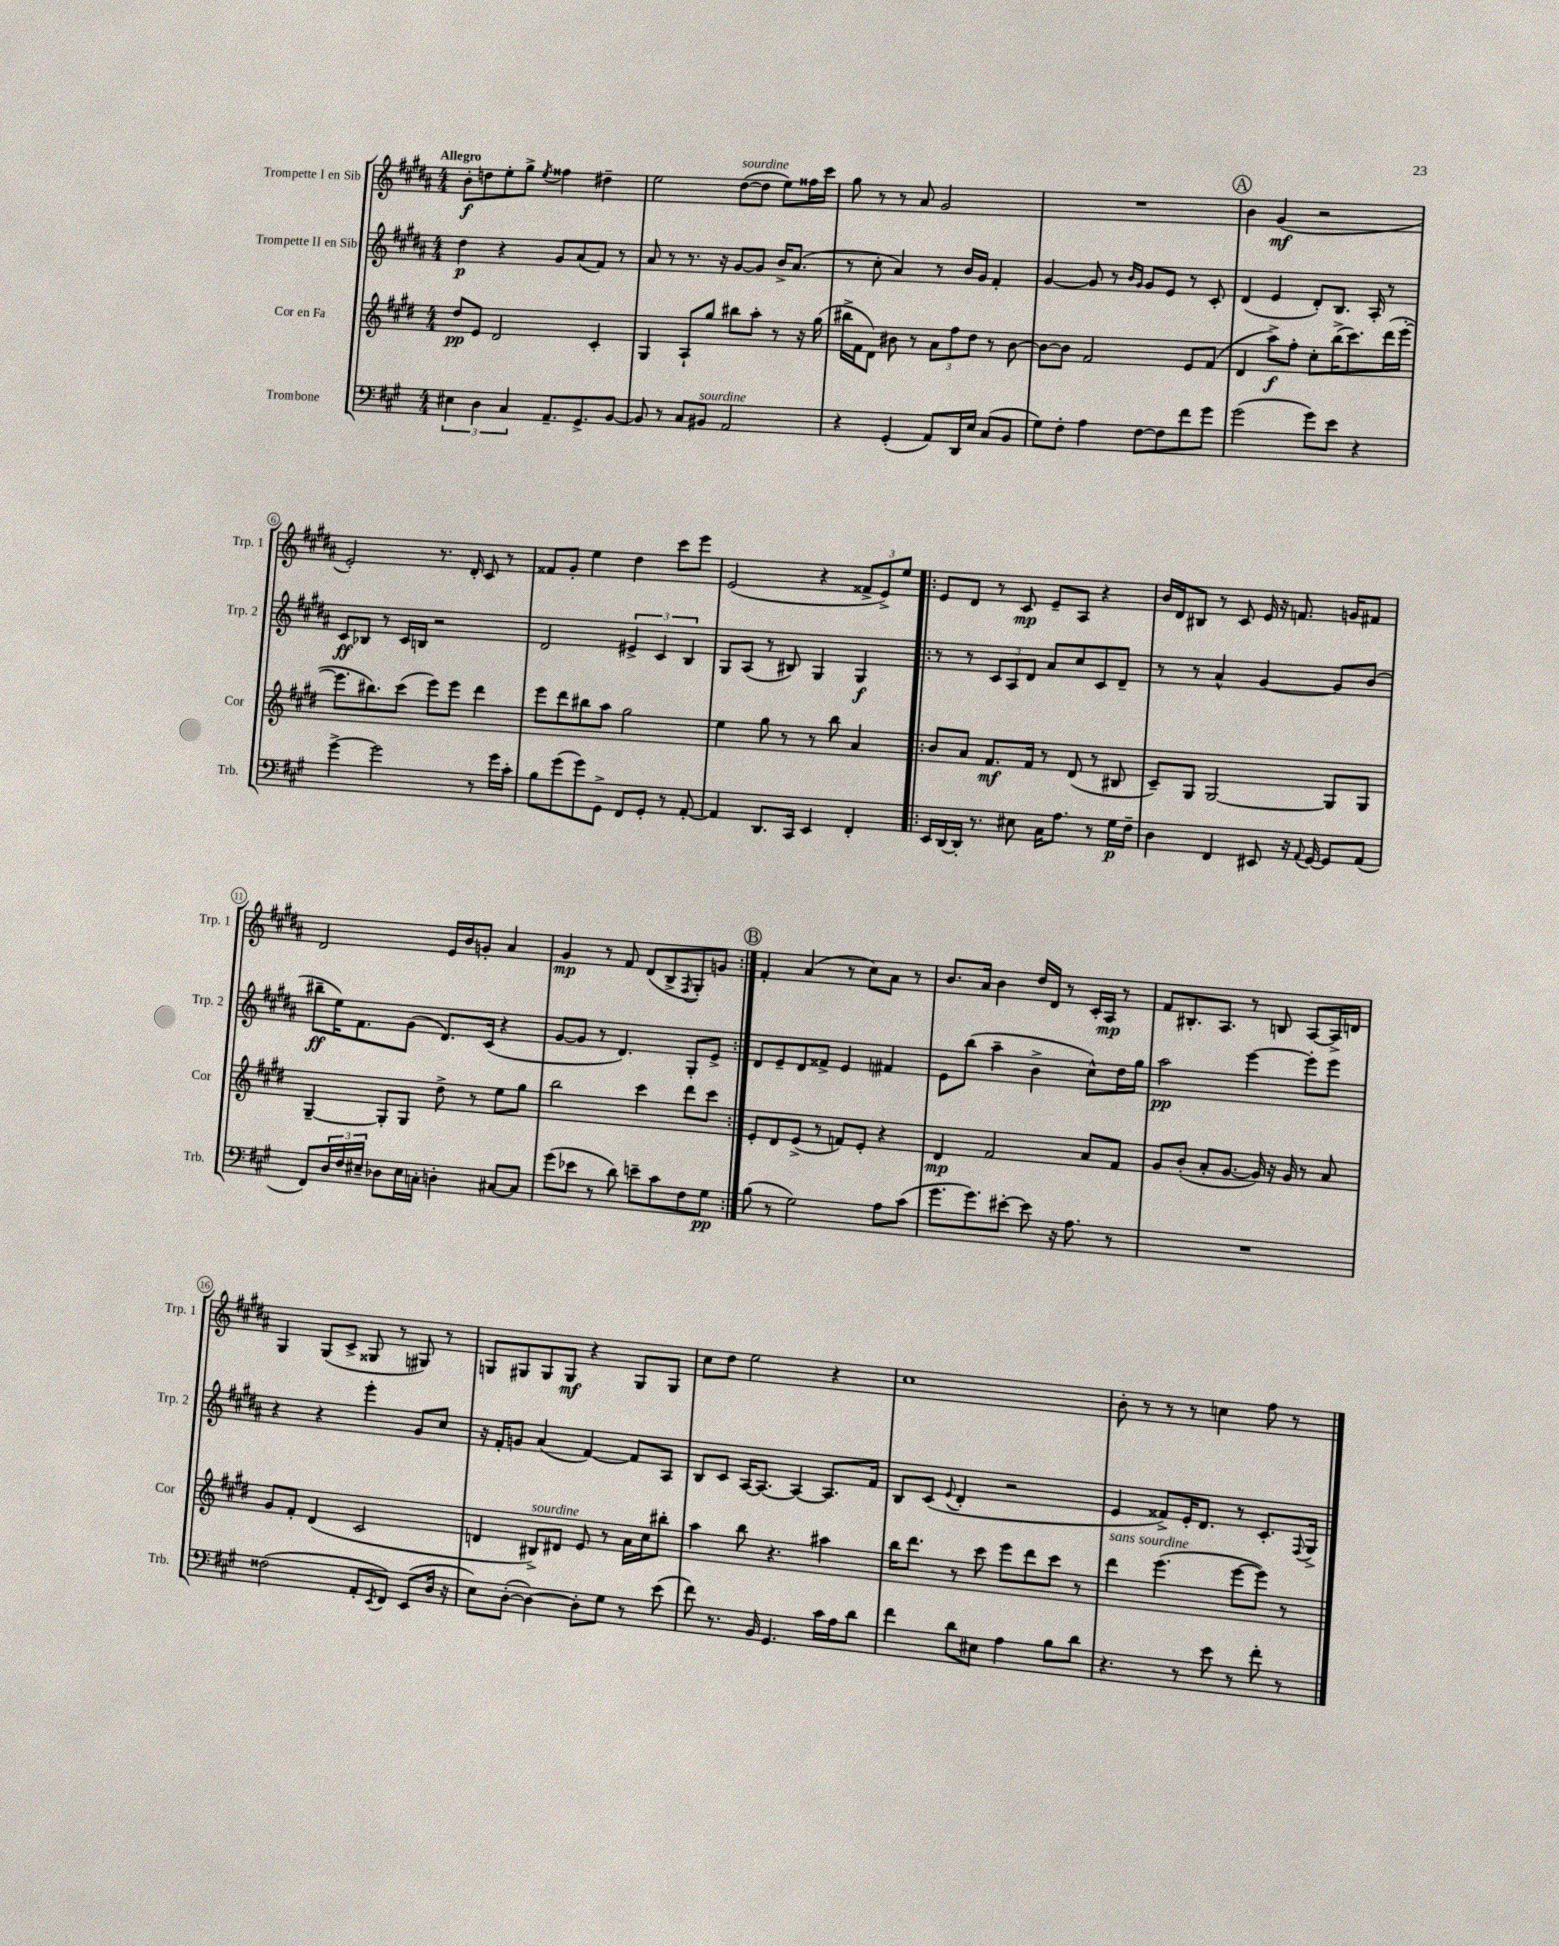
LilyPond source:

<<
\new StaffGroup <<
\new Staff = "s0" \with { instrumentName = "Trompette I en Sib" shortInstrumentName = "Trp. 1" } {
    \clef treble \key b \major \numericTimeSignature \time 4/4 \tempo "Allegro"
    b'8-.\f d''8 e''8-. gis''8-> \acciaccatura { e''8 } fisis''4 dis''4-- |
    e''2 dis''8~^\markup { \italic "sourdine" }( dis''8 e''8) fisis''16 cis'''16 |
    gis''8 r8 r8 ais'8 gis'2 |
    R1 |
    \mark \markup { \circle "A" } b'4 gis'4\mf( r2 |
    e'2-.) r8. dis'16-. cis'8 r8 |
    fisis'8 gis'8-. e''4 dis''4 cis'''8 e'''8 |
    e'2( r4 \tuplet 3/2 { fisis'8-> e'8->) e''8 } |
    \repeat volta 2 { e'8 dis'8 r8 cis'8\mp e'8-- ais8 r4 |
    b'16 dis'16 bis8 r8 cis'8 e'16 r16 f'8. g'16 fis'8 |
    dis'2 e'16 b'16 g'8-. ais'4 |
    gis'4\mp r8 fis'8 dis'8( b8-> \acciaccatura { fis8 } gis8-.) g'8 | }
    \mark \markup { \circle "B" } fis'4-. ais'4( r8 cis''8) ais'8 r8 |
    b'8. ais'16 b'4 dis''16 dis'16 r8 cis'16-. ais16\mp r8 |
    fis'8 bis8.-. ais8. r8 b8 ais8~ ais16-> d'16 |
    gis4 gis8( cis'8-> gisis8 r8 gis8) r8 |
    g8 gis8 gis8 gis8\mf r4 gis8 gis8 |
    cis''8 dis''8 e''2 r4 |
    cis''1 |
    b'8-. r8 r8 r8 c''4 fis''8 r8 \bar "|." |
}
\new Staff = "s1" \with { instrumentName = "Trompette II en Sib" shortInstrumentName = "Trp. 2" } {
    \clef treble \key b \major \numericTimeSignature \time 4/4
    dis''4\p r4 gis'8 ais'8( fis'8) r8 |
    ais'8 r8 r8. r16 gis'8~ gis'8 b'16-> ais'8.( |
    r8 cis''8-. ais'4) r8 b'16 gis'16 fis'4-. |
    gis'4~ gis'8 r8 \grace { b'16 gis'16 } gis'8 e'8 r8 cis'8-. |
    \mark \markup { \circle "A" } dis'4( e'4 dis'8-.) b8. ais16-. r8 |
    cis'8\ff bes8 r8 cis'16 b16 r2 |
    dis'2 \tuplet 3/2 { eis'4-> cis'4 b4 } |
    gis8 ais8( r8 bis8) gis4 gis4\f |
    \repeat volta 2 { r8 r8 \tuplet 3/2 { cis'8 ais8 dis'8 } ais'8 cis''8 cis'8 dis'8-- |
    r8 r8 ais'4-^ gis'4~ gis'8 b'8( |
    bis''8--\ff e''16) fis'8. gis'8( dis'8.) cis'16( r4 |
    gis'8~ gis'8 r8 dis'4.) gis8-. e'8-> | }
    \mark \markup { \circle "B" } dis'8 e'8-- dis'8 fisis'8-> e'4 fis'4 |
    e'8 b''8( ais''4-- b'4-> cis''8-^) dis''16 gis''16 |
    ais''2\pp e'''4~ e'''8-. e'''8 |
    r4 r4 e'''4-. gis'8 cis''8 |
    r16 fis'16-. g'8 ais'4( fis'4~) fis'8 ais8 |
    b8 cis'8 ais16~ ais8.~ ais4~ ais8. fis'16 |
    b8 cis'8( \appoggiatura { e'8 } dis'4-. r2 |
    e'4 fisis'8->) e'16-. dis'8. r8 cis'8.-. \appoggiatura { fis8 } gis16-> \bar "|." |
}
\new Staff = "s2" \with { instrumentName = "Cor en Fa" shortInstrumentName = "Cor" } {
    \clef treble \key e \major \numericTimeSignature \time 4/4
    dis''8\pp e'8 dis'2 cis'4-. |
    gis4 a8-! gis''8 bis''8 a''8-. r8 r16 gis''16( |
    bis''16-> fis'16 dis'8) bis'8 r8 \tuplet 3/2 { a'8 fis''8 dis''8 } r8 bis'8~ |
    bis'8~ bis'8 fis'2 e'8 fis'8( |
    \mark \markup { \circle "A" } dis'4 a''8->\f) fis''8-. cis''8-. b''16->( cis'''8.) dis'''16( e'''16~-. |
    e'''8. bis''8.) cis'''8( e'''8) e'''8 dis'''4 |
    e'''8 dis'''8 bis''8 a''8 gis''2 |
    e''4 gis''8 r8 r8 b''8 a'4 |
    \repeat volta 2 { b'8 a'8 fis'8.\mf fis'16 r8 dis'8( r8 bis8 |
    cis'8--) gis8 gis2~ gis8 gis8 |
    gis4~-- gis8-. gis8 dis''8-> r8 e''8 gis''8 |
    b''2 cis'''4 dis'''8 cis'''8 | }
    \mark \markup { \circle "B" } e'8-. dis'8 e'8->( r8 f'8) e'8-. r4 |
    dis'4\mp fis'2 a'8 fis'8 |
    gis'8 b'8-.( a'8-. gis'8.~ gis'16) r16 gis'16 r8 a'8 |
    gis'8 fis'8-. dis'4( cis'2 |
    d'4 bis8->^\markup { \italic "sourdine" }) dis'8 e'8 r8 a'16 cis''16 bis''8-. |
    a''4 b''8 r4. ais''4 |
    b''16 dis'''8. r8 cis'''8 e'''8 dis'''8 cis'''8 r8 |
    dis'''4^\markup { \italic "sans sourdine" } e'''4.( e'''8~ e'''8) r8 \bar "|." |
}
\new Staff = "s3" \with { instrumentName = "Trombone" shortInstrumentName = "Trb." } {
    \clef bass \key a \major \numericTimeSignature \time 4/4
    \tuplet 3/2 { eis4 d4 cis4 } a,8.-- gis,8.-> b,8~ |
    b,8 r8 cis8 bis,8^\markup { \italic "sourdine" } a,2 |
    r4 gis,4-.( a,8) d,16 e16 cis8( b,8 |
    gis8) fis8-. a4 fis8~ fis8 fis'8 gis'8 |
    \mark \markup { \circle "A" } gis'2( gis'8) e'8 r4 |
    gis'4~-> gis'2 r8 gis'16 cis'16-. |
    b8 gis'8( gis'8) gis,8-> fis,8 gis,8-. r8 a,8~-. |
    a,4 d,8. cis,16 e,4 fis,4-. |
    \repeat volta 2 { e,16 d,16~ d,16-. r8. eis8 cis16 a8. r8 gis16\p fis16-- |
    d4 fis,4 eis,8 r16 \appoggiatura { a,8 } gis,16~ gis,8 a,8( |
    fis,8) \tuplet 3/2 { d16 fis16 eis16-- } des8 eis16 c16-. d4-. cis8~ cis8 |
    gis'8( ees'8 r8 d'8) e'8-- cis'8 fis8 gis8\pp | }
    \mark \markup { \circle "B" } b8( r8 gis2) a8 cis'8( |
    gis'8. gis'8.) eis'8~-. eis'8 r16 a8. r8 |
    R1 |
    fisis2( a,8-. \acciaccatura { e,8 } fis,8) e,8( d16 r16 |
    e8) d8~-.( d4~) d8-. gis8 r8 e'8( |
    fis'8) r8. b,16 gis,4. cis'16 a16 d'8 |
    fis'4 d'8 eis8 a4 b8 d'8 |
    r4. r8 e'8 r8 fis'8-. r8 \bar "|." |
}
>>
>>
\layout { \context { \Score \override BarNumber.stencil = #(make-stencil-circler 0.1 0.3 ly:text-interface::print) } }
